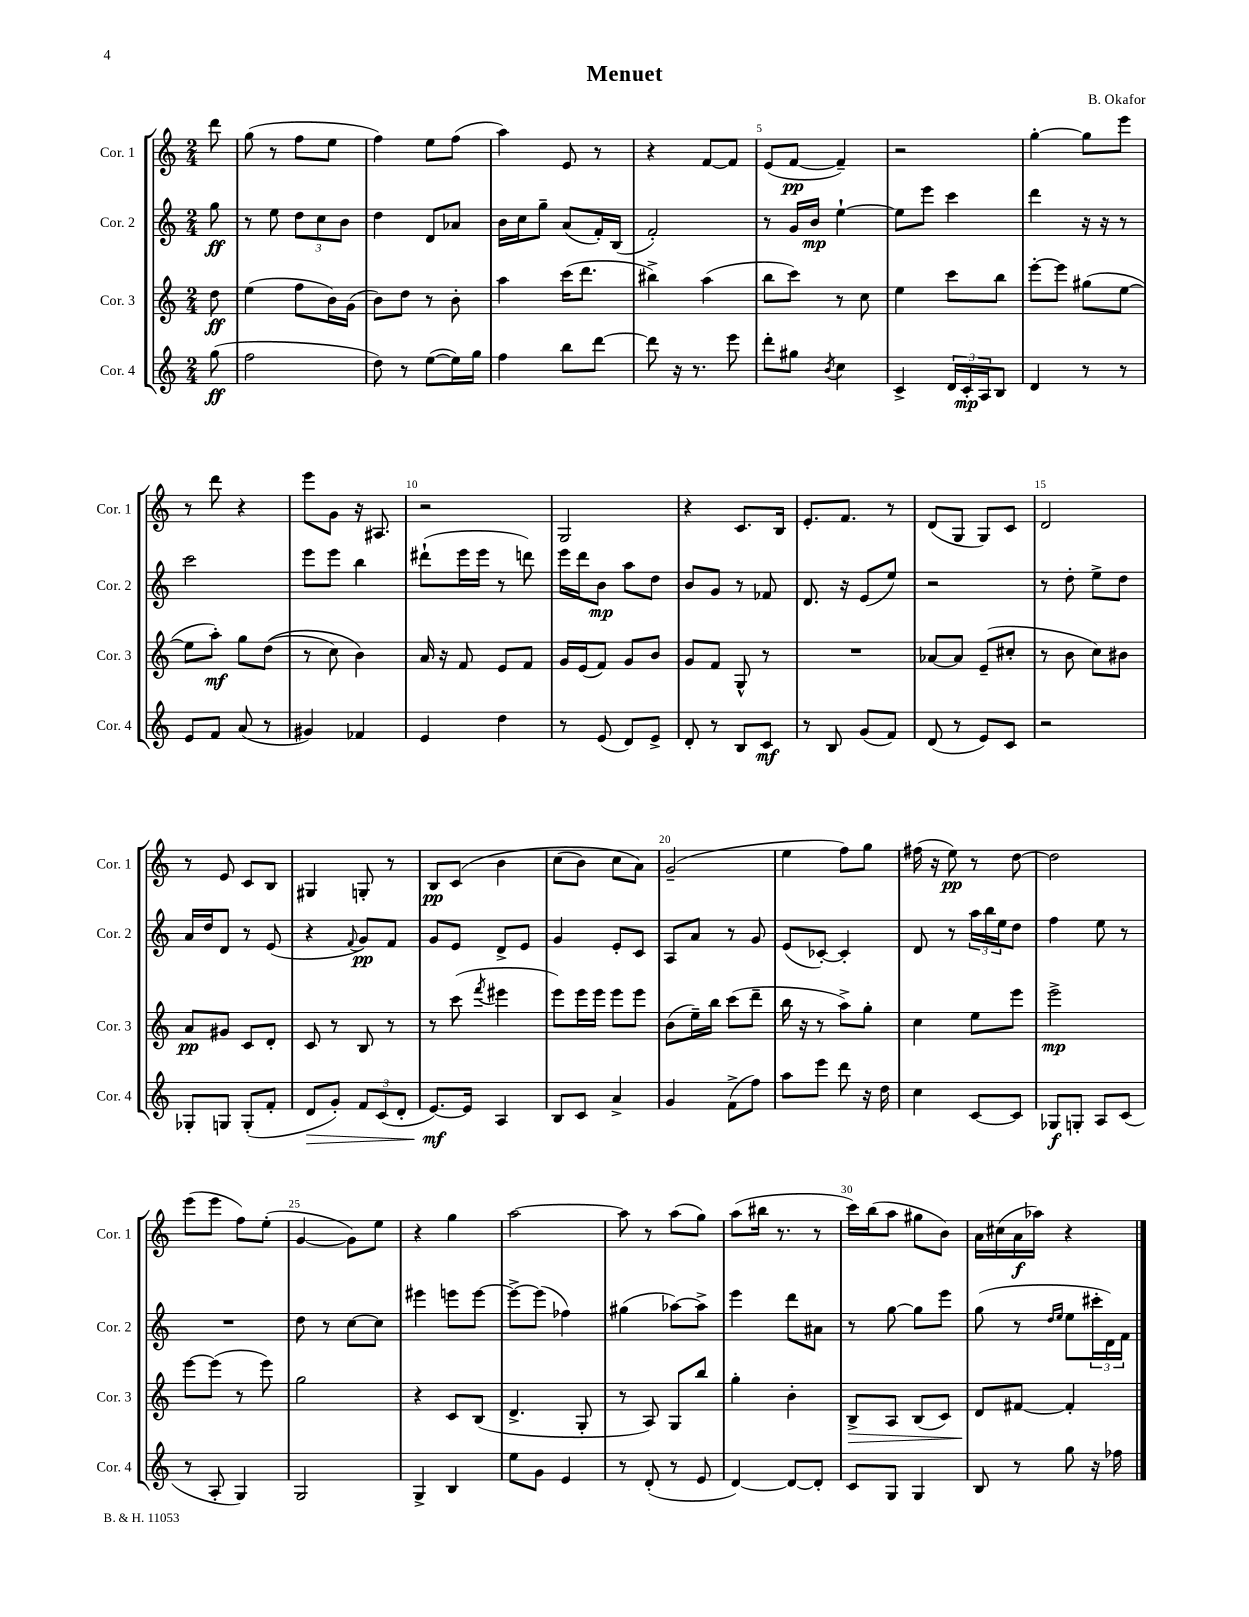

**kern	**kern	**kern	**kern
*staff4	*staff3	*staff2	*staff1
*clefG2	*clefG2	*clefG2	*clefG2
*k[]	*k[]	*k[]	*k[]
*M2/4	*M2/4	*M2/4	*M2/4
(8gg	8dd	8gg	8ddd
=	=	=	=
2ff	(4ee	8r	(8gg
.	.	8ee	8r
.	8ff	12dd	8ff
.	.	12cc	.
.	16b)	.	8ee
.	.	12b	.
.	(16g	.	.
=	=	=	=
8dd)	8b)	4dd	4ff)
8r	8dd	.	.
([8ee	8r	8d	8ee
16ee])	8b'	8a-	(8ff
16gg	.	.	.
=	=	=	=
4ff	4aa	16b	4aa)
.	.	16cc	.
.	.	8gg~	.
8bb	(16ccc	(8a	8e
.	8.ddd	.	.
[8ddd	.	16f')	8r
.	.	(16B	.
=	=	=	=
8ddd]	4bb#^)	2f')	4r
16r	.	.	.
8.r	.	.	.
.	(4aa	.	[8f
8eee	.	.	8f]
=	=	=	=
8ddd'	8bb	8r	(8e
8gg#	8ccc)	16g	[8f
.	.	16b	.
8qb	.	.	.
4cc	8r	[4ee`	4f~])
.	8cc	.	.
=	=	=	=
4c^	4ee	8ee]	2r
.	.	8eee	.
24d	8ccc	4ccc	.
24c'	.	.	.
24A	.	.	.
8B	8bb	.	.
=	=	=	=
4d	[8eee'	4ddd	[4gg'
.	8eee]	.	.
8r	(8gg#	16r	8gg]
.	.	16r	.
8r	[8ee	8r	8eee
=	=	=	=
8e	8ee]	2ccc	8r
8f	8aa')	.	8ddd
(8a	8gg	.	4r
8r	&((8dd	.	.
=	=	=	=
4g#)	8r	8eee	8eee
.	8cc)	8eee	8g
4f-	4b&)	4bb	16r
.	.	.	8.A#
=	=	=	=
4e	16a	(8ddd#`	2r
.	16r	.	.
.	8f	16eee	.
.	.	16eee	.
4dd	8e	8r	.
.	8f	8ddd)	.
=	=	=	=
8r	16g	16eee	2G
.	(16e	16ddd	.
(8e	8f)	8b	.
8d)	8g	8aa	.
8e^	8b	8dd	.
=	=	=	=
8d'	8g	8b	4r
8r	8f	8g	.
8B	8G^^	8r	8.c
8c	8r	8f-	.
.	.	.	16B
=	=	=	=
8r	2r	8.d	8.e'
8B	.	.	.
.	.	16r	8.f
(8g	.	(8e	.
8f)	.	8ee)	8r
=	=	=	=
(8d	[8a-	2r	(8d
8r	8a-]	.	8G
8e)	(8e~	.	8G)
8c	8cc#'	.	8c
=	=	=	=
2r	8r	8r	2d
.	8b	8dd'	.
.	8cc)	8ee^	.
.	8b#	8dd	.
=	=	=	=
8G-'	8a	16a	8r
.	.	16dd	.
8G	8g#	8d	8e
(8G'	8c	8r	8c
8f'	8d'	(8e	8B
=	=	=	=
8d	8c	4r	4G#
8g')	8r	.	.
.	.	8qqf	.
12f	8B	8g)	8G'
(12c	.	.	.
.	8r	8f	8r
12d'	.	.	.
=	=	=	=
[8.e)	8r	8g	8B
.	(8ccc	8e	&(8c
16e]	.	.	.
.	8qfff	.	.
4A	4eee#	8d^	4b
.	.	8e	.
=	=	=	=
8B	8eee)	4g	(8cc
8c	16eee	.	8b)
.	16eee	.	.
4a^	8eee	8e'	8cc
.	8eee	8c	8a&)
=	=	=	=
4g	(8b	8A	(2g~
.	16ee~)	8a	.
.	16bb	.	.
(8f^	(8ccc	8r	.
8ff)	8ddd~	8g	.
=	=	=	=
8aa	16bb	(8e	4ee
.	16r	.	.
8eee	8r	[8c-')	.
8ddd	8aa^)	4c-']	8ff)
16r	8gg'	.	8gg
16dd	.	.	.
=	=	=	=
4cc	4cc	8d	(16ff#
.	.	.	16r
.	.	8r	8ee)
[8c	8ee	24aa	8r
.	.	24bb	.
.	.	24ee	.
8c]	8eee	8dd	[8dd
=	=	=	=
8G-	2eee^	4ff	2dd]
8G'	.	.	.
8A	.	8ee	.
(8c	.	8r	.
=	=	=	=
8r	[8eee	2r	(8eee
8A'	(8eee]	.	8eee
4G)	8r	.	8ff)
.	8eee)	.	(8ee'
=	=	=	=
2G	2gg	8dd	[4g
.	.	8r	.
.	.	[8cc	8g])
.	.	8cc]	8ee
=	=	=	=
4G^	4r	4eee#	4r
4B	8c	8eee	4gg
.	(8B	[8eee	.
=	=	=	=
8ee	4.d^	8eee^_	[2aa
8g	.	(8eee]	.
4e	.	4ff-)	.
.	8G'	.	.
=	=	=	=
8r	8r	(4gg#	8aa]
(8d'	8A)	.	8r
8r	8G	[8aa-)	(8aa
8e	8bb	8aa-^]	8gg)
=	=	=	=
[4d)	4gg'	4eee	(8aa
.	.	.	16bb#
.	.	.	8.r
8d_	4b'	8ddd	.
8d']	.	8a#	8r
=	=	=	=
8c	8B^	8r	16ccc)
.	.	.	(16bb
8G	8A	[8gg	8aa
4G	(8B	8gg]	8gg#
.	8c)	8eee	8b)
=	=	=	=
8B	8d	(8gg	16a
.	.	.	(16cc#
8r	[8f#	8r	16a
.	.	.	16aa-)
.	.	16qqdd	.
.	.	16qqee	.
8gg	4f#']	8ee	4r
16r	.	24ccc#'	.
.	.	24d)	.
16ff-	.	.	.
.	.	24f	.
==	==	==	==
*-	*-	*-	*-
